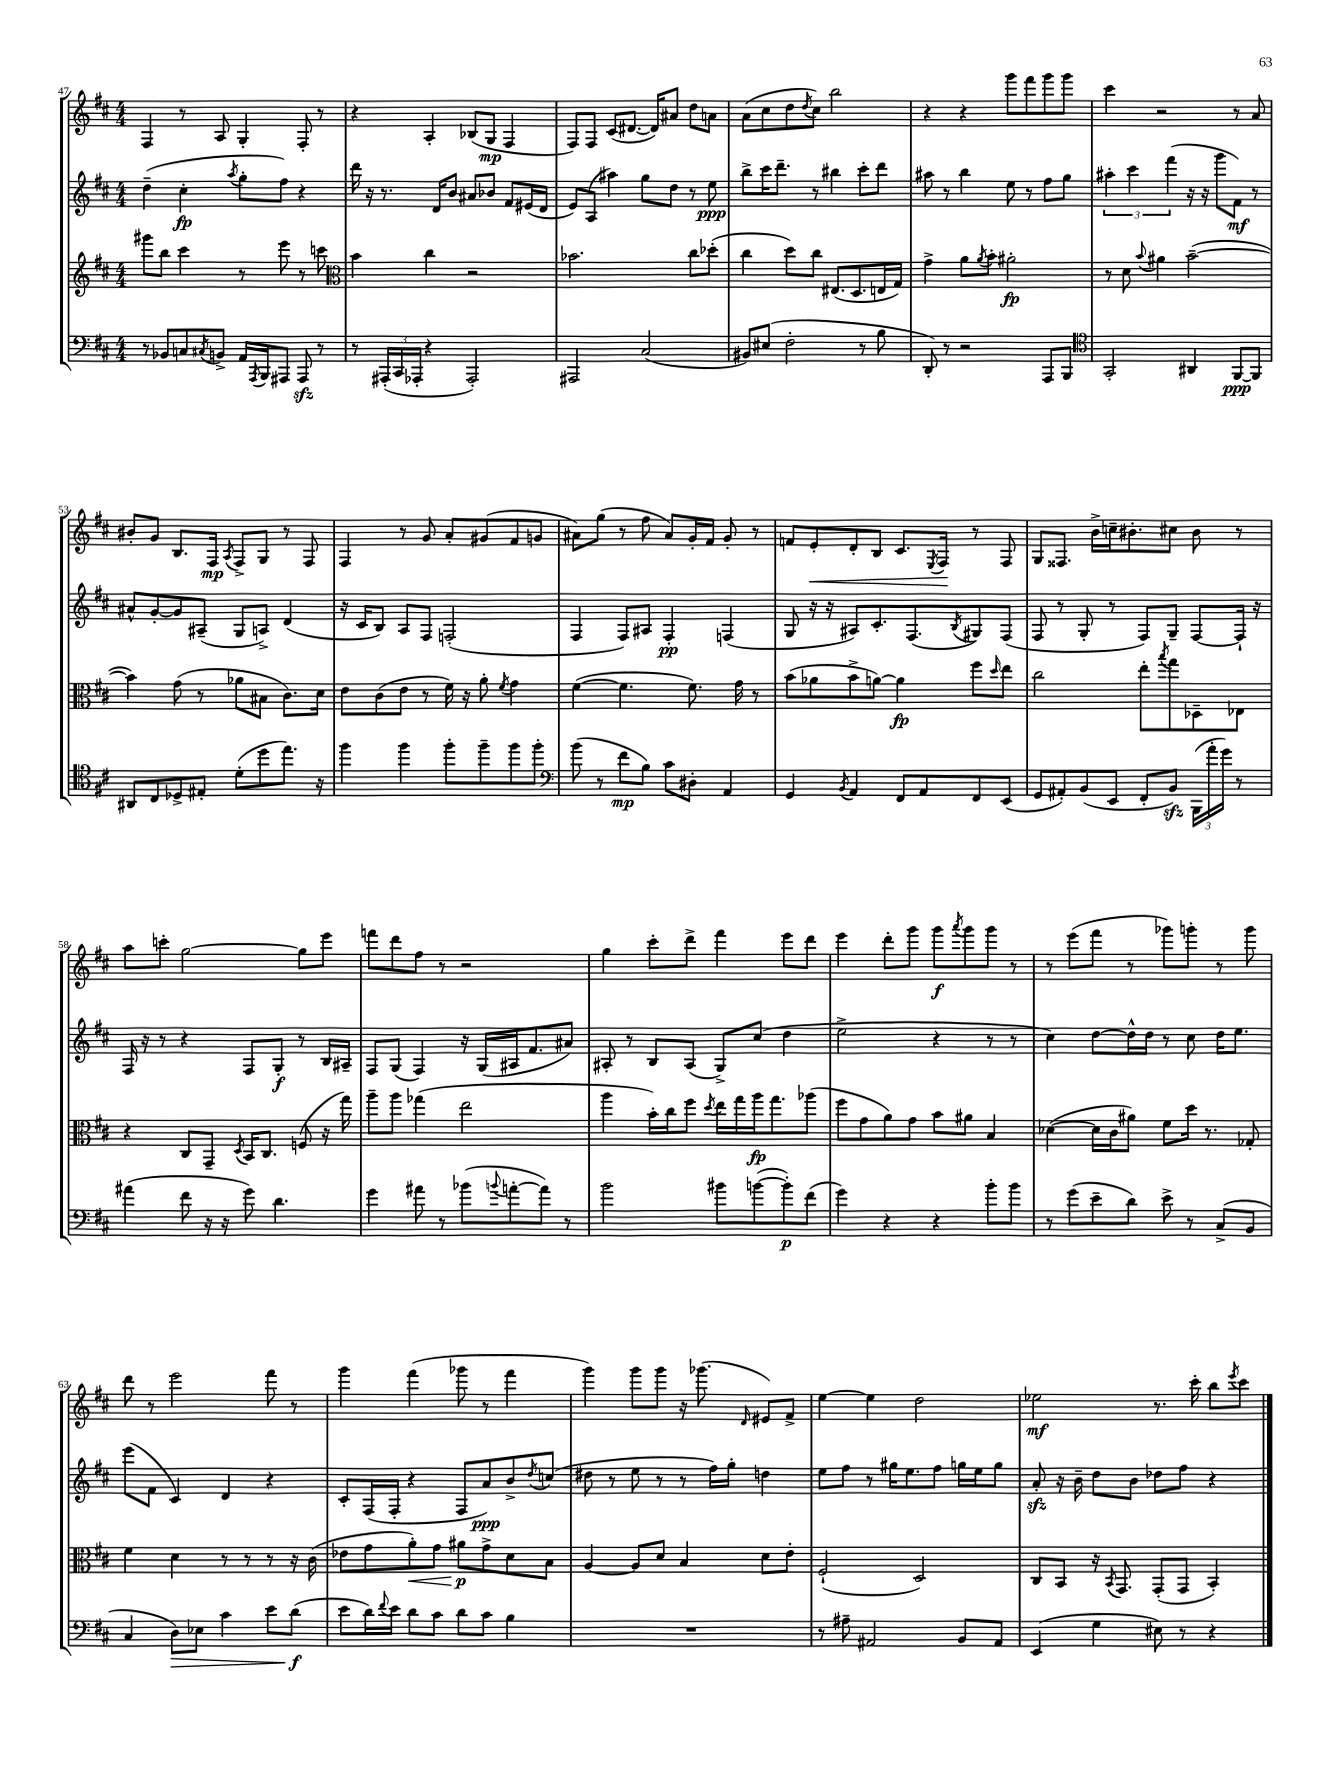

**kern	**kern	**kern	**kern
*staff4	*staff3	*staff2	*staff1
*clefF4	*clefG2	*clefG2	*clefG2
*k[f#c#]	*k[f#c#]	*k[f#c#]	*k[f#c#]
*M4/4	*M4/4	*M4/4	*M4/4
8r	8ggg#	(4dd~	4F#
8BB-	8bb	.	.
8C	4ccc#	4cc#'	8r
8qC#	.	.	.
8BB^	.	.	8A
.	.	8qaa	.
16AA	8r	8gg'	4G'
8qAAA	.	.	.
16BBB	.	.	.
8AAA#	8eee	8ff#)	.
8AAA#	8r	4r	8F#'
8r	8ccc	.	8r
=	=	=	=
*	*clefC3	*	*
8r	4b	16ddd	4r
.	.	16r	.
(24AAA#'	.	8.r	.
24CC#	.	.	.
24AAA-'	.	.	.
4r	4cc#	.	4A'
.	.	16d	.
.	.	8b	.
2AAA-')	2r	8a#	(8B-
.	.	8b-	8G
.	.	8f#	4F#
.	.	(16e#	.
.	.	16d	.
=	=	=	=
2AAA#	2.b-	8e)	8F#)
.	.	(8A	8F#
.	.	4aa#)	(8c#
.	.	.	[8.d#
(2C#	.	8gg	.
.	.	.	16d#])
.	.	8dd	8a#
.	8cc#	8r	8dd
.	(8dd-'	8ee	8a
=	=	=	=
8BB#)	4cc#	8bb^	(8a
(8E#	.	16ccc#	8cc#
.	.	8.ddd~	.
2F#'	8dd)	.	8dd
.	.	.	8qdd
.	8cc#	8r	8cc#)
.	(8.E#	4bb#	2bb
.	8.D	.	.
8r	.	8ccc#'	.
8B	16E	8ddd	.
.	16G)	.	.
=	=	=	=
8DD')	4g^	8aa#	4r
8r	.	8r	.
2r	8a	4bb	4r
.	8qa	.	.
.	8b'	.	.
.	2a#'	8ee	8ggg
.	.	8r	8fff#
8AAA	.	8ff#	8ggg
8BBB	.	8gg	8ggg
=	=	=	=
*clefC4	*	*	*
2GG'	8r	6aa#'	4ccc#
.	8d	.	.
.	.	6ccc#	.
.	8qqb	.	.
.	4a#	.	2r
.	.	(6fff#	.
4AA#	([2b~	16r	.
.	.	16r	.
.	.	8ggg	.
[8FF#	.	8f#)	8r
8FF#]	.	8r	8a
=	=	=	=
8AA#	4b])	8a#^^	8b#'
8C#	.	[8g'	8g
8D-^	(8g	8g]	8.B
8E#'	8r	(8A#~	.
.	.	.	16F#
.	.	.	8qA
(8d'	8a-	8G	8F#^
8dd	8B#	8A^)	8G
8.ee)	8.c#)	(4d	8r
.	.	.	8F#
16r	16d	.	.
=	=	=	=
4ff#	8e	16r	4F#
.	.	16c#	.
.	(8c#	8B)	.
4ff#	8e	8A	8r
.	8r	8F#	8g
8ff#'	16f#)	(2F'	8a'
.	16r	.	.
8ff#~	8a'	.	(8g#
.	8qf#	.	.
8ff#	4g	.	8f#
8ff#'	.	.	8g
=	=	=	=
*clefF4	*	*	*
(8b	([4f#	4F#	8a#)
8r	.	.	(8gg
8f#	4.f#]	8F#)	8r
8B)	.	8A#	8ff#
8c#	.	4F#'	8a#)
8D#'	8.f#)	.	16g'
.	.	.	16f#
4AA	.	(4F	8g'
.	16g	.	.
.	8r	.	8r
=	=	=	=
4GG	(8b	8G	8f
.	8a-	16r	8e'
.	.	16r	.
8qBB	.	.	.
4AA	8b^	8A#)	8d'
.	[8a)	8.c#'	8B
8FF#	4a]	.	8.c#
.	.	(8.F#	.
8AA	.	.	.
.	.	.	8qE
.	.	.	16F#
.	.	8qB	.
8FF#	8ff#	8G#)	8r
.	16qqdd	.	.
(8EE	8ee	(8F#	8F#
=	=	=	=
8GG	2cc#	8F#	8G
8AA#')	.	8r	8.F##
(8BB	.	8G'	.
.	.	.	16b^
8EE	.	8r	16cc~
.	.	.	8.b#'
8FF#'	8ee'	8F#)	.
.	8qbb	.	.
8BB)	8gg	8G~	8cc#
(24BBB	8D-~	[8F#	8b#
24a'	.	.	.
24g)	.	.	.
8r	8E-	16F#`]	8r
.	.	16r	.
=	=	=	=
(4a#	4r	16F#	8aa
.	.	16r	.
.	.	8r	8ccc'
8f#	8C#	4r	[2gg
16r	8GG~	.	.
16r	.	.	.
.	8qD	.	.
8g)	16BB	8F#	.
.	8.C#	.	.
4.d	.	8G'	.
.	(8F	8r	8gg]
.	16r	16B	8eee
.	16gg)	16A#~	.
=	=	=	=
4g	8aa~	8F#	8fff
.	8aa	(8G	8ddd
8a#	(4gg-	4F#)	8ff#
8r	.	.	8r
(8b-	2ee	16r	2r
.	.	(16G	.
8qqb	.	.	.
[8a'	.	16A#	.
.	.	8.f#	.
8a])	.	.	.
8r	.	8a#)	.
=	=	=	=
2b	4aa	8A#'	4gg
.	.	8r	.
.	16b')	8B	8ccc#'
.	16cc#	.	.
.	8ff#	(8A#	8ddd^
.	8qdd	.	.
8b#	16ee	8G^)	4fff#
.	16gg	.	.
([8b	16aa	(8cc#	.
.	8.gg	.	.
8b'])	.	4dd	8eee
(8f#	(8aa-	.	8ddd
=	=	=	=
4g)	8ff#	2ee^	4eee
.	8g	.	.
4r	8a)	.	8ddd'
.	8g	.	8ggg
4r	8b	4r	8ggg
.	.	.	8qaaa
.	8a#	.	8ggg
8b'	4B	8r	8ggg
8b	.	8r	8r
=	=	=	=
8r	([4d-	4cc#)	8r
(8g	.	.	(8eee
8e~	16d-]	[8dd	8fff#
.	16c#	.	.
8d)	8a#)	16dd^^]	8r
.	.	16dd	.
8e^	8f#	8r	8ggg-)
8r	16dd	8cc#	8ggg'
.	8.r	.	.
(8C#^	.	16dd	8r
.	.	8.ee	.
8BB	8G-'	.	8ggg
=	=	=	=
4C#	4f#	(8eee	8ddd
.	.	8f#	8r
8D)	4d	4c#)	2eee
8E-	.	.	.
4c#	8r	4d	.
.	8r	.	.
8e	8r	4r	8fff#
(8d	16r	.	8r
.	(16c#	.	.
=	=	=	=
8e	8e-	8c#'	4ggg
16d)	8g	(16F#	.
8qqf#	.	.	.
16e	.	16F#'	.
8d	8a')	4r	(4fff#
8c#	8g	.	.
8d	8a#	8F#	8ggg-
8c#	8g^	8a)	8r
4B	8d	8b^	4fff#
.	.	8qdd	.
.	8B	(8cc	.
=	=	=	=
1r	[4A	8dd#	4ggg)
.	.	8r	.
.	8A]	8ee	8ggg
.	8d	8r	8ggg
.	4B	8r	16r
.	.	.	(8.ggg-
.	.	16ff#)	.
.	.	16gg'	.
.	.	.	16qqd
.	8d	4dd	8e#)
.	8e'	.	8f#^
=	=	=	=
8r	(2F#`	8ee	[4ee
8A#~	.	8ff#	.
2AA#	.	8r	4ee]
.	.	16gg#	.
.	.	8.ee	.
.	2D)	.	2dd
.	.	8ff#	.
8BB	.	16gg	.
.	.	16ee	.
8AA#	.	8gg	.
=	=	=	=
(4EE	8C#	8a'	2ee-
.	8BB	16r	.
.	.	16b~	.
4G	16r	8dd	.
.	8qBB	.	.
.	8.GG	.	.
.	.	8b	.
8E#)	(8GG'	8dd-	8.r
8r	8GG	8ff#	.
.	.	.	16ccc#'
4r	4BB')	4r	8bb
.	.	.	8qeee
.	.	.	8ccc#
==	==	==	==
*-	*-	*-	*-
